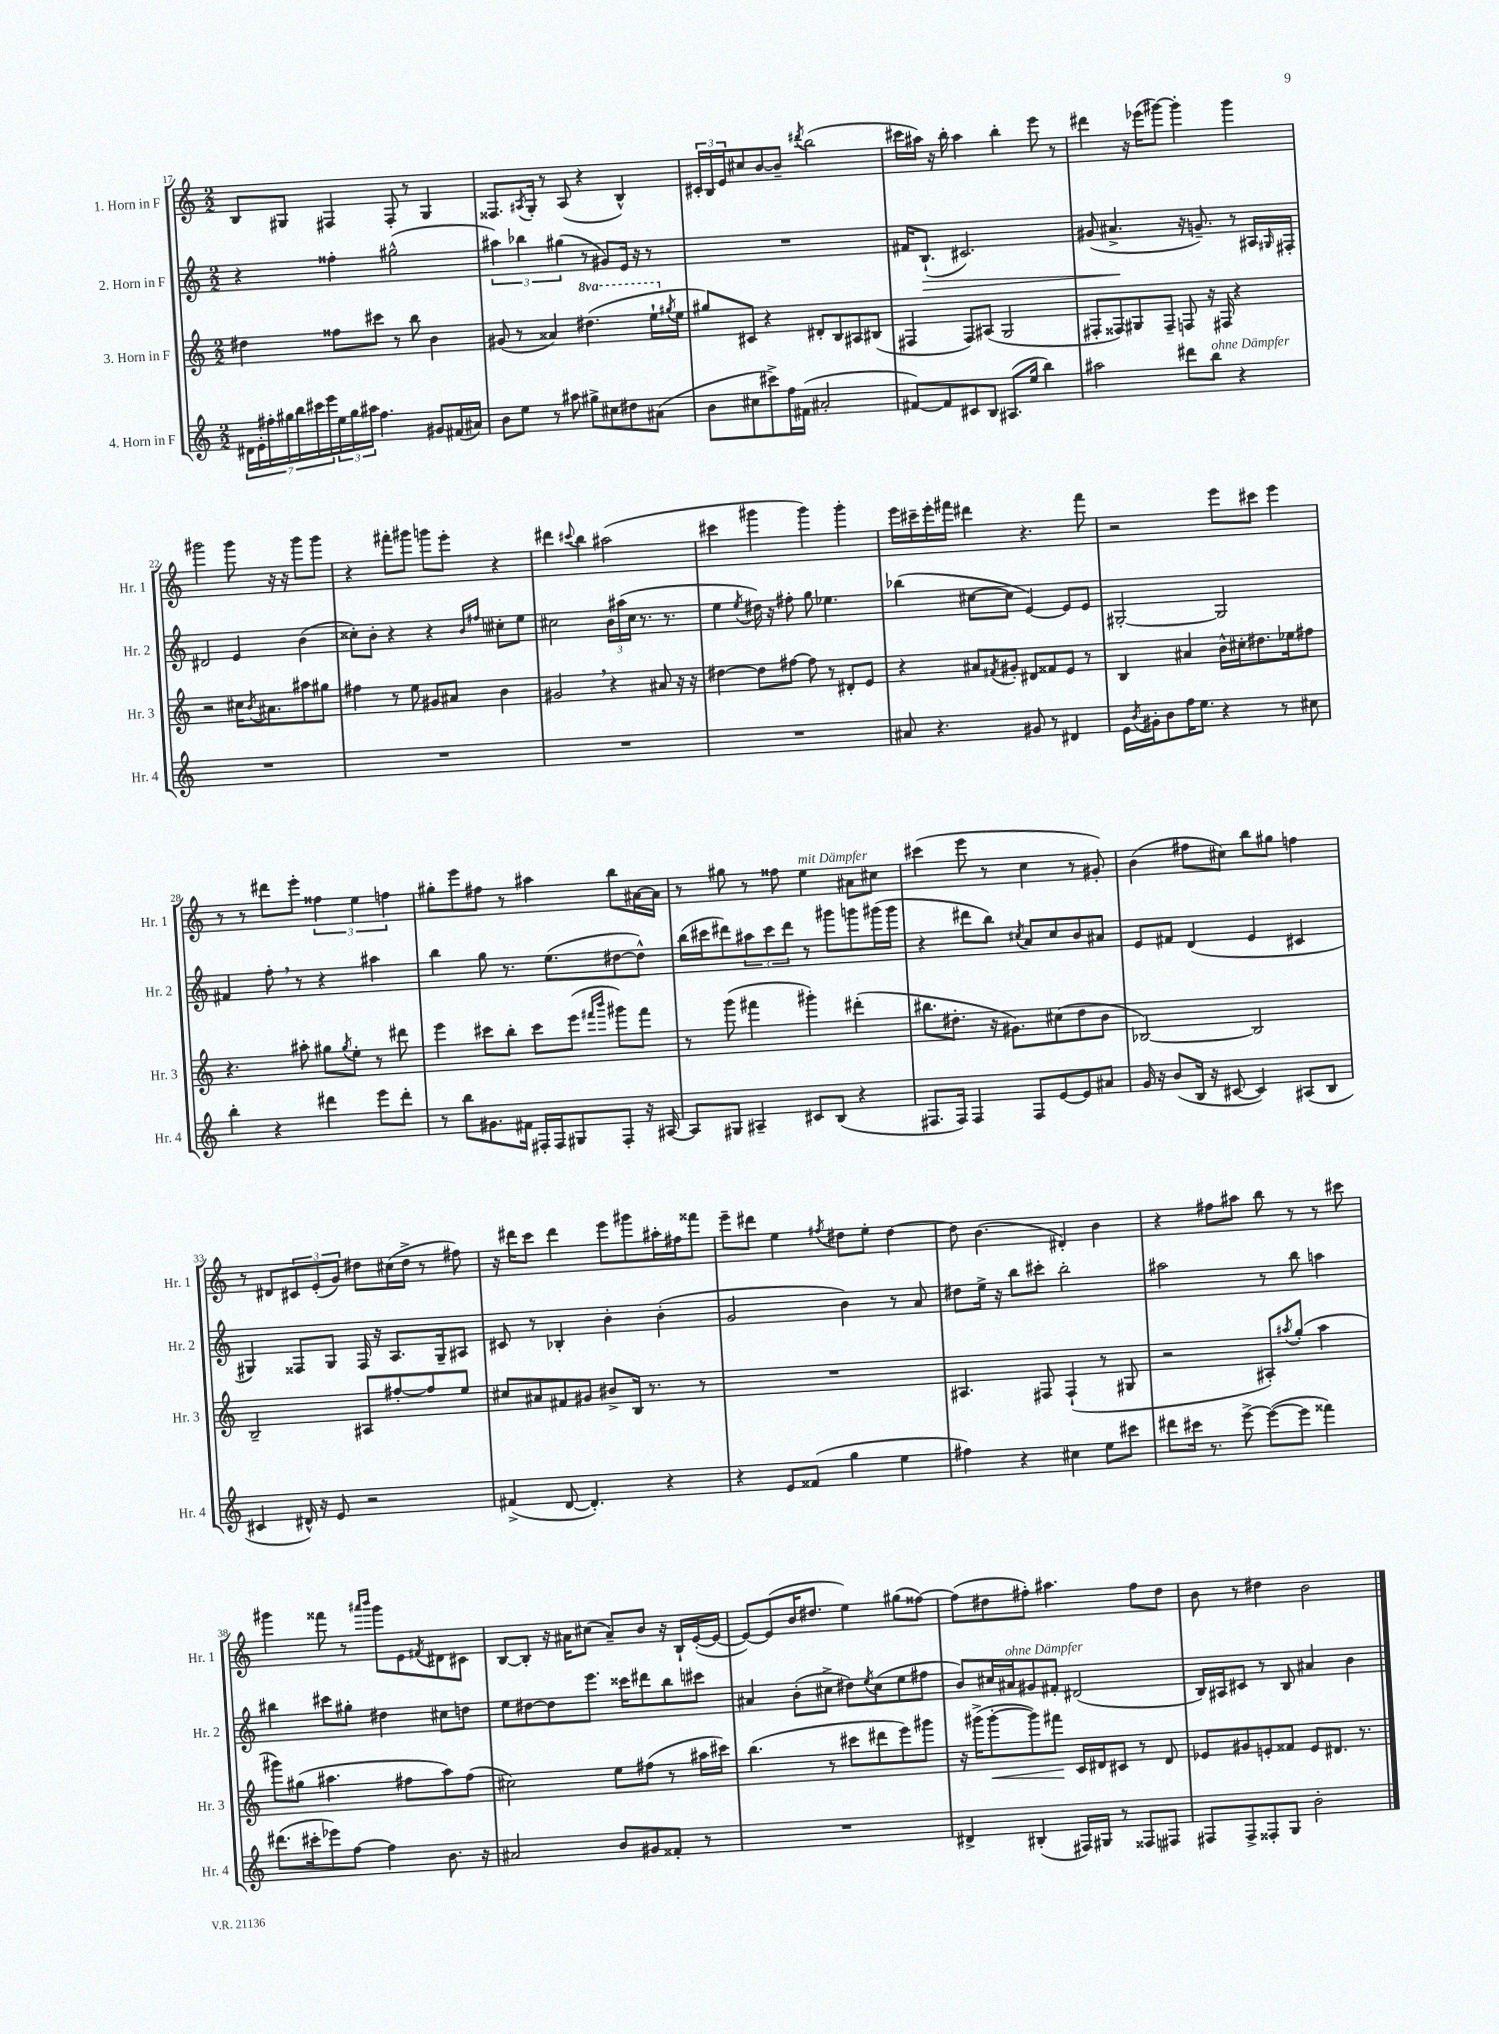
<<
\new StaffGroup <<
\new Staff = "s0" \with { instrumentName = "1. Horn in F" shortInstrumentName = "Hr. 1" } {
    \clef treble \key c \major \numericTimeSignature \time 2/2
    b8 gis8 fis4 fis8-. r8 gis4 |
    fisis8. \acciaccatura { ais8 } g16-. r8 ais8( r4 b4-^) |
    \tuplet 3/2 { cis'16-. b16 e'16 } cis''8 b'8~ b'8-- \acciaccatura { dis'''8 } b''2( |
    cis'''16 ais''16) r16 b''16-. ais''4 b''4-. e'''8 r8 |
    dis'''4 r16 ees'''16( gis'''8~) gis'''4-. gis'''4 |
    gis'''2 gis'''8 r16 r16 gis'''8 gis'''8 |
    r4 fis'''8-. gis'''8 g'''8 e'''8-. r4 |
    dis'''4 \appoggiatura { cis'''8 } b''4 ais''2( |
    cis'''4 gis'''4 gis'''4) gis'''4-. |
    e'''16 cis'''16-- e'''16-. fis'''16 dis'''4 r4. fis'''8 |
    r2 e'''8 cis'''8 e'''4 |
    r8 r8 dis'''8 e'''8-. \tuplet 3/2 { fisis''4 e''4 f''4 } |
    gis''8-. e'''8 fis''8 r8 ais''4 b''8 ais'16~ ais'16 |
    r8 gis''8 r8 fisis''8 e''4^\markup { \italic "mit Dämpfer" } ais'8 cis''8 |
    cis'''4( e'''8 r8 c''4 r8 gis'8-.) |
    b'4( fis''8 cis''8) b''8 gis''8 f''4 |
    r8 dis'8 \tuplet 3/2 { cis'8 e'8-.( g'8) } dis''8 cis''16( dis''16-> r8 fis''8) |
    r16 dis'''16 c'''8 dis'''4 e'''8 gis'''8 ais''16-. fis''16 fisis'''8 |
    e'''8-- dis'''8 e''4 \acciaccatura { fis''8 } dis''8 e''8-. dis''4~ |
    dis''8 b'4.( dis'4-.) b'4 |
    r4 fis''8 ais''8 b''8 r8 r8 cis'''8 |
    gis'''4 fisis'''8 r8 \grace { ais'''16 b'''16 } gis'''8 e'8 \acciaccatura { fis'8 } dis'8 cis'8 |
    b8~ b8-. r16 ais'16 cis''8( ais'8--) b'8 r16 b16-! e'16~-.( e'16~ |
    e'8~) e'8( b'16 dis''8. e''4) gis''8( fisis''8~) |
    fisis''8( dis''8 fis''8-.) ais''4. fis''8 dis''8 |
    b'8 r8 dis''4 b'2 \bar "|." |
}
\new Staff = "s1" \with { instrumentName = "2. Horn in F" shortInstrumentName = "Hr. 2" } {
    \clef treble \key c \major \numericTimeSignature \time 2/2
    r4 fisis''4-. gis''2-^( |
    \tuplet 3/2 { ais''4) bes''4 gis''4( } r8 gis'8) e'16 r16 r8 |
    R1 |
    fis'16 b8.-!\>( cis'2.) |
    gis'8( ais'4.->\! r16 g'8.--) r8 ais16 \grace { gis16 } fis16-. |
    dis'2 e'4 b'4( |
    cisis''8-.) b'8-. r4 r4 \grace { b'16 fis''16 } cis''8-. e''8 |
    cis''2 \tuplet 3/2 { b'16 ais''16( cis''16 } r8. r8. |
    e''4 \acciaccatura { e''8 } dis''16) r16 fis''8-. g''8 ees''4. |
    bes''4( cis''8~ cis''8 e'4~) e'8 e'8 |
    gis2~-. gis2 |
    fis'4 f''8-. \breathe r8 r4 ais''4 |
    b''4 g''8 r8. e''8.( dis''8~ dis''8-^) |
    b''16( cis'''16 dis'''8) \tuplet 3/2 { ais''8 cis'''8 dis'''8 } r8 gis'''8 g'''8 gis'''16( gis'''16 |
    r4 dis'''8 b''8) \acciaccatura { cis''8 } a'8 cis''8 b'8 ais'8 |
    e'8 fis'8 d'4( e'4 cis'4 |
    gis4) fisis8 gis8 fisis16 r16 a8. gis16-- ais8 |
    cis'8 r8 bes4-. b'4-. b'4-.( |
    g'2 b'4) r8 a'8 |
    dis''8 e''16-> r16 b''8 cis'''8-. b''2-. |
    ais''2 r8 b''8 a''4 |
    bis''4 cis'''8 gis''8-. dis''4 cis''8 d''8 |
    e''8 dis''8~ dis''8 e'''8. cisis'''16 dis'''8 b''8 cis'''8 |
    ais'4 b'8-.( cis''8-> dis''8) \acciaccatura { e''8 } cis''8( e''8 fis''8 |
    b'8) cis''16 ais'16^\markup { \italic "ohne Dämpfer" } gis'8 fis'8-. dis'2( |
    b16) ais16 cis'8 r8 b8 ais'4 b'4 \bar "|." |
}
\new Staff = "s2" \with { instrumentName = "3. Horn in F" shortInstrumentName = "Hr. 3" } {
    \clef treble \key c \major \numericTimeSignature \time 2/2 \set Staff.ottavationMarkups = #ottavation-simple-ordinals
    dis''4 fisis''8 cis'''8 r8 b''8 b'4 |
    gis'8( r8 aisis'4) \ottava #1 dis'''4.( e'''16-! \ottava #0 \acciaccatura { gis''8 } e''16 |
    gis''8) cis'8 r4 dis'8-. b8 ais8 bis8( |
    fis4 fis8) ais8( g2 |
    fis8-. fisis8) gis8 fisis8-- f8 r16 fis16 r4 |
    r2 cis''16 \acciaccatura { b'8 } ais'8. ais''8 gis''8 |
    fis''4 r8 e''8 gis'8 ais'8 b'4 |
    gis'2 \breathe r4 ais'8 r16 r16 |
    dis''4~ dis''8 fis''8~ fis''8 r8 dis'8-. e'8 |
    r4 ais'8 \acciaccatura { fis'8 } gis'8-. dis'8 fisis'8 e'8 r8 |
    b4 ais'4 b'16-^ cis''16-. dis''8. ees''16 fis''8 |
    r4. ais''8-. gis''8 \acciaccatura { gis''8 } e''8-. r8 dis'''8 |
    e'''4 cis'''8 b''8-. cis'''8 e'''8( \grace { fis'''16 b'''16 } gis'''8) fis'''8 |
    r8 g'''8( fis'''4 gis'''4-.) dis'''4-.( |
    bis''8. dis''8.-. r16 gis'8.) cis''8( dis''8 b'8 |
    bes2~) bes2 |
    b2-- ais8 fis''8~-. fis''8 e''8 |
    cis''8 ais'8 fis'8 gis'8 bis'8-> b16 r8. r8 |
    R1 |
    ais4. fis8 fis4-!( r8 gis8 |
    r2 ais8-.) \acciaccatura { ais''8 } g''8-.( ais''4 |
    gis'''8) gis''8( ais''4. fis''8 ais''8) fis''8( |
    cis''2) e''8 fis''8( r8 ais''16 cis'''16) |
    b''4.( r8 cis'''8 dis'''8 e'''8) gis'''8 |
    r16 gis'''16->( gis'''8~-.\< gis'''8) fis'''8\! c'16 dis'16 cis'8 r8 dis'8 |
    ees'8 gis'8 e'8-. fisis'8 e'8 dis'8. r8. \bar "|." |
}
\new Staff = "s3" \with { instrumentName = "4. Horn in F" shortInstrumentName = "Hr. 4" } {
    \clef treble \key c \major \numericTimeSignature \time 2/2
    \tuplet 7/4 { dis'16 e'16-. fis''16-. gis''16 b''16 cis'''16 e'''16 } \tuplet 3/2 { e''16 gis''16 ais''16 } fis''4. gis'8 fis'16( ais'16) |
    b'8 e''8 r8 ais''8 gis''8-> cis''8 dis''8 ais'8( |
    b'8 cis''8 cis'''8->) f''16 fis'16( ais'2-. |
    fis'8~) fis'8 cis'8 b8 ais8.( e''16 b''4) |
    ais''2 dis'''8 b''8^\markup { \italic "ohne Dämpfer" } r4 |
    R1 |
    R1 |
    R1 |
    R1 |
    ais'8 r4. gis'8 r8 dis'4 |
    e'16 \acciaccatura { b'8 } gis'16-. b'8 f''16 e''8. r4 r8 cis''8 |
    b''4-. r4 dis'''4 e'''8 dis'''8-. |
    r8 b''8 gis'8. fis'16 fis16-. fis16 gis8 fis8-. r16 ais16~ |
    ais8 gis8 ais4-- cis'8 b8( r4 |
    fis8. fis16) fis4 fis8 e'8~ e'8 ais'8 |
    g'16 r16 b'8( b16 r16 cis'8~ cis'4) ais8( b8 |
    cis'4 dis'16-^) r16 e'8 r2 |
    fis'4->( d'8~ d'4.-.) r4 |
    r4 e'8 fisis'8( g''4 e''4 |
    fis''4) r4 cis''4 e''8 cis'''8 |
    dis'''8 cis'''16 r8. e'''8~-> e'''8~( e'''8 fisis'''4) |
    dis'''8.( cis'''16-. ees'''8) f''8~ f''4 b'8. r16 |
    ais'2 b'8 gis'8 fisis'8-. r8 |
    R1 |
    dis'4-> bis4-.( fis16) gis16 r8 fisis8 fis8 |
    fis8 fis8-> fisis8-. g8 b'2-. \bar "|." |
}
>>
>>
\layout { \context { \Score currentBarNumber = #17 } }
